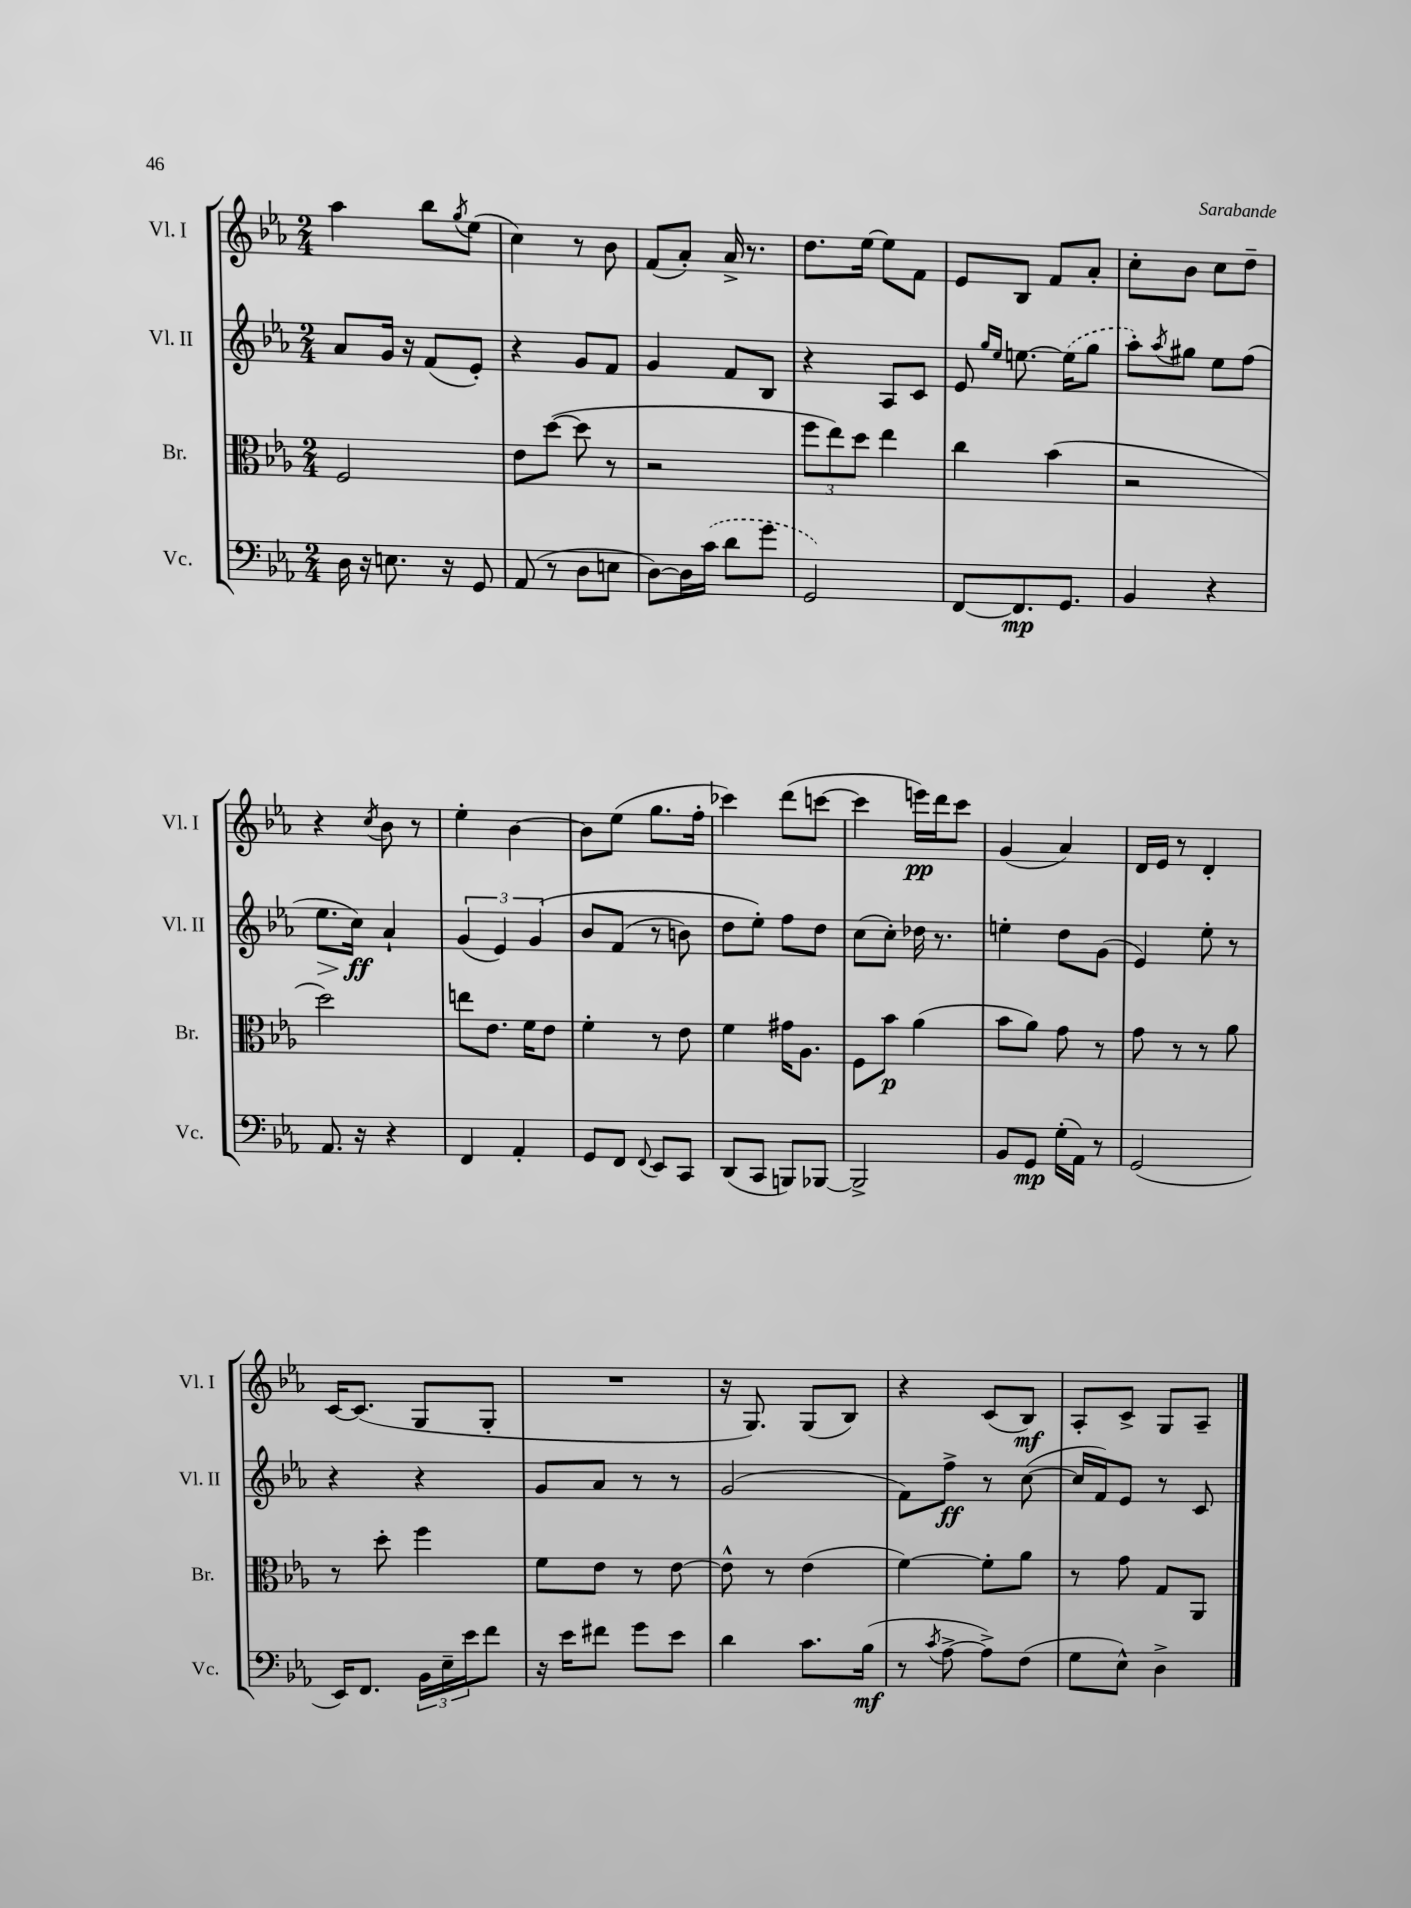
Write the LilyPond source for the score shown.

<<
\new StaffGroup <<
\new Staff = "s0" \with { instrumentName = "Vl. I" shortInstrumentName = "Vl. I" } {
    \clef treble \key ees \major \numericTimeSignature \time 2/4
    aes''4 bes''8 \acciaccatura { g''8 } ees''8( |
    c''4) r8 bes'8 |
    f'8( aes'8-.) aes'16-> r8. |
    d''8. ees''16~ ees''8 f'8 |
    ees'8 bes8 f'8 aes'8-. |
    c''8-. bes'8 c''8 d''8-- |
    r4 \acciaccatura { c''8 } bes'8 r8 |
    ees''4-. bes'4~ |
    bes'8 ees''8( g''8. f''16-. |
    ces'''4) d'''8( c'''8~ |
    c'''4 e'''16\pp) d'''16 c'''8 |
    g'4( aes'4) |
    d'16 ees'16 r8 d'4-. |
    c'16~ c'8.( g8 g8-. |
    R2 |
    r16 g8.) g8( bes8) |
    r4 c'8( bes8\mf) |
    aes8-. c'8-> g8 aes8-- \bar "|." |
}
\new Staff = "s1" \with { instrumentName = "Vl. II" shortInstrumentName = "Vl. II" } {
    \clef treble \key ees \major \numericTimeSignature \time 2/4
    aes'8 g'16 r16 f'8( ees'8-.) |
    r4 g'8 f'8 |
    g'4 f'8 bes8 |
    r4 aes8 c'8 |
    ees'8 \grace { g''16 ees''16 } e''8.~ \once \slurDashed e''16( g''8 |
    aes''8-.) \acciaccatura { aes''8 } gis''8 ees''8 f''8( |
    ees''8.\> c''16\ff\!) aes'4-! |
    \tuplet 3/2 { g'4( ees'4) g'4\( } |
    bes'8 f'8( r8 b'8) |
    d''8 ees''8-.\) f''8 d''8 |
    c''8( c''8-.) des''16 r8. |
    e''4-. d''8 g'8( |
    ees'4) ees''8-. r8 |
    r4 r4 |
    g'8 aes'8 r8 r8 |
    g'2( |
    f'8) f''8->\ff r8 c''8~( |
    c''16 f'16) ees'8 r8 c'8 \bar "|." |
}
\new Staff = "s2" \with { instrumentName = "Br." shortInstrumentName = "Br." } {
    \clef alto \key ees \major \numericTimeSignature \time 2/4
    f2 |
    ees'8 d''8~( d''8 r8 |
    r2 |
    \tuplet 3/2 { f''8 ees''8) d''8 } ees''4 |
    c''4 bes'4( |
    r2 |
    d''2) |
    e''8 ees'8. f'16 ees'8 |
    f'4-. r8 ees'8 |
    f'4 gis'16 aes8. |
    f8 bes'8\p aes'4( |
    bes'8 aes'8) g'8 r8 |
    g'8 r8 r8 aes'8 |
    r8 d''8-. f''4 |
    f'8 ees'8 r8 ees'8~ |
    ees'8-^ r8 ees'4( |
    f'4~) f'8-. aes'8 |
    r8 g'8 g8 aes,8 \bar "|." |
}
\new Staff = "s3" \with { instrumentName = "Vc." shortInstrumentName = "Vc." } {
    \clef bass \key ees \major \numericTimeSignature \time 2/4
    d16 r16 e8. r16 g,8 |
    aes,8( r8 d8 e8 |
    d8~) d16 \once \slurDashed c'16( d'8 g'8 |
    g,2) |
    f,8~ f,8.\mp g,8. |
    bes,4 r4 |
    aes,8. r16 r4 |
    f,4 aes,4-. |
    g,8 f,8 \appoggiatura { f,8 } ees,8 c,8 |
    d,8( c,8 b,,8) bes,,8~ |
    bes,,2-> |
    bes,8 g,8\mp g16-.( aes,16) r8 |
    g,2( |
    ees,16) f,8. \tuplet 3/2 { bes,16 ees16-- ees'16 } f'8 |
    r16 ees'16 fis'8 g'8 ees'8 |
    d'4 c'8. bes16\mf( |
    r8 \acciaccatura { c'8 } aes8~-> aes8->) f8( |
    g8 ees8-^) d4-> \bar "|." |
}
>>
>>
\layout { \context { \Score \remove "Bar_number_engraver" } }
